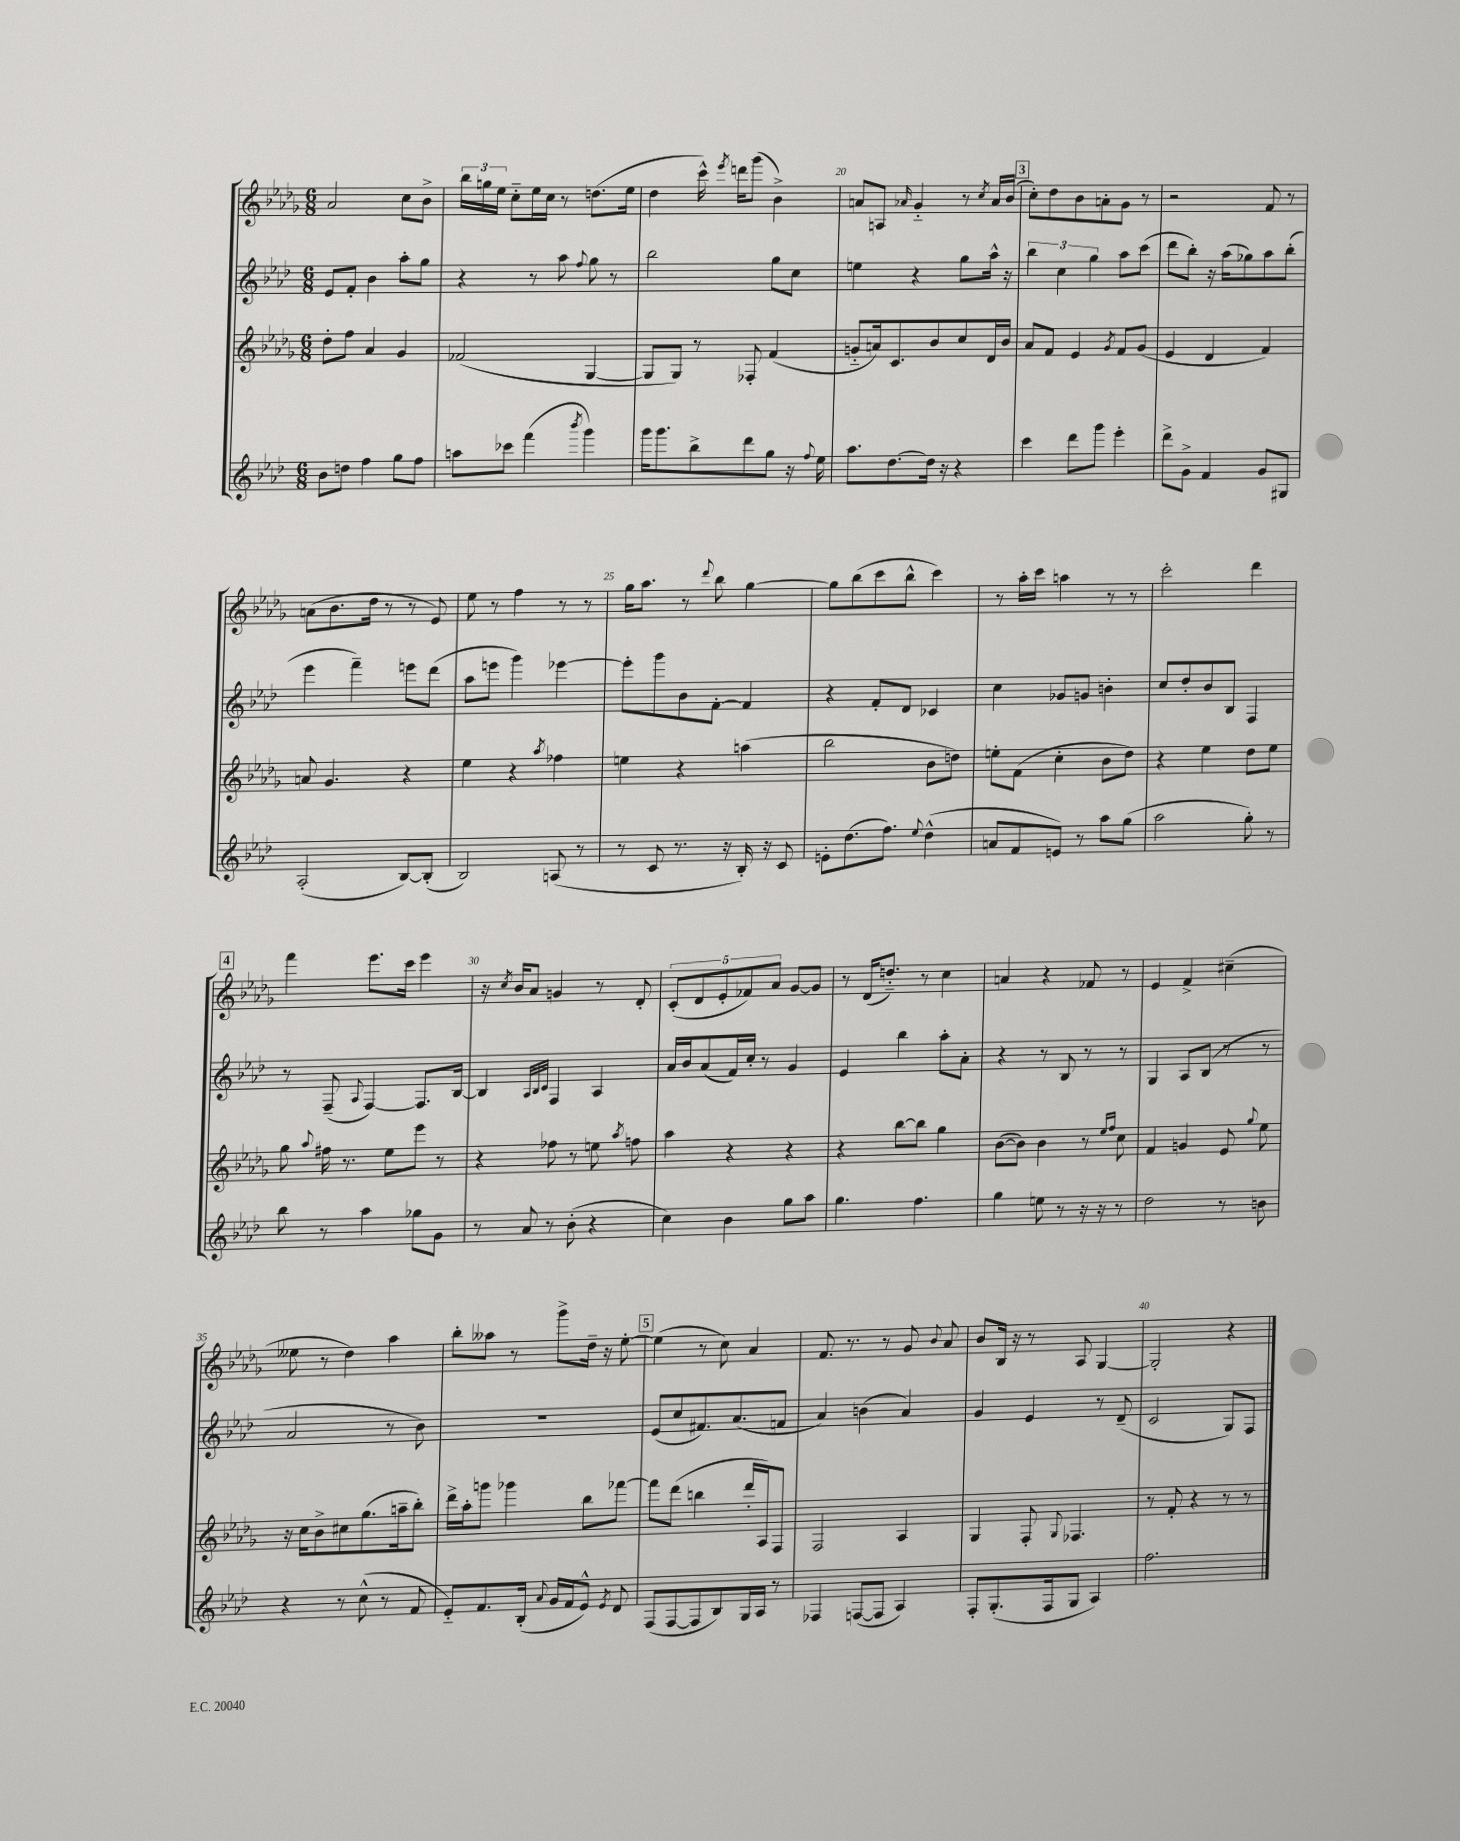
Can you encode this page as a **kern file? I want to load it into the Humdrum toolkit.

**kern	**kern	**kern	**kern
*staff4	*staff3	*staff2	*staff1
*clefG2	*clefG2	*clefG2	*clefG2
*k[b-e-a-d-]	*k[b-e-a-d-g-]	*k[b-e-a-d-]	*k[b-e-a-d-g-]
*M6/8	*M6/8	*M6/8	*M6/8
8b-	8dd-'	8e-	2a-
8dd	8ff	8f'	.
4ff	4a-	4b-	.
8gg	4g-	8aa-'	8cc
8ff	.	8gg	8b-^
=	=	=	=
8aa	(2f-	4r	24bb-
.	.	.	24gg
.	.	.	24ee-
8ccc-	.	.	8cc'~
(4fff	.	8r	16ee-
.	.	.	16cc
.	.	8aa-	8r
8qbbb-	.	8qqff	.
4ggg)	[4G-	8gg	(8.dd
.	.	8r	.
.	.	.	16ee-
=	=	=	=
16ggg	8G-]	2bb-	4dd-
8.ggg	.	.	.
.	8G-)	.	.
8bb-^	8r	.	16ccc^^)
.	.	.	8qeee-
.	.	.	16ddd
8ddd-	8F-'	.	(8ggg-
8gg	(4f	8gg	4b-^)
16r	.	8cc	.
8qqff	.	.	.
16ee-	.	.	.
=	=	=	=
8.aa-	8g'~	4ee	8a
.	16a)	.	8A
[8.dd-	8.c	.	.
.	.	.	16qqa-
.	.	4r	4g-'~
16dd-]	8b-	.	.
16r	.	.	.
4r	8cc	8gg	8r
.	.	.	8qcc
.	16d-	16aa-^^	16a-
.	16b-	16r	(16b-
=	=	=	=
4ccc	8a-	6bb-	8cc')
.	8f	.	8dd-
.	.	6cc	.
8ddd-	4e-	.	8b-
.	.	6gg	.
8ggg	.	.	8a'
.	8qg-	.	.
4eee-'	8f	8aa-	8g-
.	(8g-	(8ccc	8r
=	=	=	=
8ddd-^	4e-	8ddd-	2r
8g^	.	8bb-')	.
4f	4d-	16r	.
.	.	(16aa-	.
.	.	8gg-)	.
8g	4f)	8aa-	8f
8G#	.	(8bb-'	8r
=	=	=	=
(2A-'	8a	4eee-	(8a
.	4.g-	.	8.b-
.	.	4fff~)	.
.	.	.	16dd-
.	.	.	8r
[8B-)	4r	8eee	8r
(8B-']	.	(8ddd-	8e-)
=	=	=	=
2B-)	4ee-	8aa-	8ee-
.	.	8eee	8r
.	4r	4ggg)	4ff
.	8qaa-	.	.
(8A	4ff-	[4eee-	8r
8r	.	.	8r
=	=	=	=
8r	4ee	8eee-']	16gg-
.	.	.	8.aa-
8c	.	8ggg	.
8.r	4r	8b-	8r
.	.	.	8qqddd-
.	.	[8f'	8bb-
16r	.	.	.
16B-')	(4aa	4f]	[4gg-
16r	.	.	.
8c	.	.	.
=	=	=	=
8e'	2bb-	4r	8gg-]
(8.dd-	.	.	(8bb-
.	.	8f'	8ccc
8.ff)	.	.	.
.	.	8d-	8bb-^^
8qqee-	.	.	.
(4dd-^^	8b-	4c-	4ccc)
.	8dd)	.	.
=	=	=	=
8a	8ee'	4cc	8r
8f	(8f	.	16aa-'
.	.	.	16ccc
8e)	4cc'	8g-	4aa
8r	.	8g	.
8aa-	8b-	4b'	8r
(8gg	8dd-)	.	8r
=	=	=	=
2aa-	4r	8cc	2ccc'
.	.	8dd-'	.
.	4ee-	8b-	.
.	.	8B-	.
8gg')	8dd-	4F	4ddd-
8r	8ee-	.	.
=	=	=	=
8bb-	8gg-	8r	4fff
.	8qqaa-	.	.
8r	16ff#	(8F~	.
.	8.r	.	.
.	.	8qqA-	.
4aa-	.	[4F)	8.eee-
.	8ee-	.	.
.	.	.	16ccc
8gg-	8eee-	8.F]	4eee-
8g	8r	.	.
.	.	[16B-	.
=	=	=	=
8r	4r	4B-]	16r
.	.	.	8qcc
.	.	.	16b-
8a-	.	.	8a-
.	.	32qqA-	.
.	.	32qqB-	.
.	.	32qqc	.
8r	8ff-	4F	4g
(8b-'	8r	.	.
4r	8ee	4A-	8r
.	8qaa-	.	.
.	8ff	.	8d-'
=	=	=	=
4cc)	4aa-	16a-	(10c'
.	.	16b-	.
.	.	.	10d-
.	.	(8a-	.
.	.	.	10e-'
4b-	4r	16f)	.
.	.	.	10f-)
.	.	16cc'	.
.	.	8r	.
.	.	.	10a-
8gg	4r	4g	[8g-
8aa-	.	.	8g-]
=	=	=	=
4.gg	4r	4e-	8r
.	.	.	(16d-
.	.	.	8.dd'~)
.	[8bb-	4bb-	.
4.ff	8bb-]	.	8r
.	4gg-	8aa-'	4cc
.	.	8a-'	.
=	=	=	=
4gg	([8b-	4r	4a
.	8b-])	.	.
8ee	4b-	8r	4r
8r	.	8B-	.
16r	8r	8r	8f-
16r	.	.	.
.	16qqee-	.	.
.	16qqff	.	.
8r	8cc	8r	8r
=	=	=	=
2dd-	4f	4G	4e-
.	4g	8A-	4f^
.	.	(8B-	.
8r	8e-	8r	(4cc#~
.	8qqgg-	.	.
8b	8ee-	8r	.
=	=	=	=
4r	16r	2a-	8ee--
.	16cc	.	.
.	8b-^	.	8r
8r	8cc#	.	4dd-)
(8cc^^	(8.gg-	.	.
8r	.	8r	4aa-
.	16aa~	.	.
8f	8bb-')	8b-)	.
=	=	=	=
8e-'~)	16ddd-^	2.r	8bb-'
.	16aa-'	.	.
8.f	8ggg	.	8aa--
.	4ggg-	.	8r
(16B-'	.	.	.
8qqa-	.	.	.
16g	.	.	8ggg-^
16f	.	.	.
8e-^^)	8bb-	.	16dd-~
.	.	.	16r
8qe-	.	.	.
8d-	[8fff-	.	[8ee-'
=	=	=	=
(8F	8fff-]	(8e-	(4ee-]
[8F	(8ddd-	8cc	.
8F]	4bb	8.f#)	8r
8B-)	.	.	8cc)
.	.	(8.a-	.
16G	16ddd-'	.	4a-
16A-	16A-)	.	.
8r	8F	8f	.
=	=	=	=
4F-	2F	4a-)	8.f
.	.	.	8.r
([8F	.	(4b	.
8F]	.	.	8r
4A-)	4A-	4a-)	8g-
.	.	.	8qqb-
.	.	.	8a-
=	=	=	=
8F'	4G-	4g	8b-
(8.G'	.	.	16B-
.	.	.	16r
.	8F'	4e-	8r
16F	.	.	.
.	8qqG-	.	.
8G	4.F-	.	8A-
4A-)	.	8r	[4G-
.	.	(8d-~	.
=	=	=	=
2.ff	8r	2c	2G-']
.	8f'	.	.
.	4r	.	.
.	8r	8G)	4r
.	8r	8F	.
==	==	==	==
*-	*-	*-	*-
